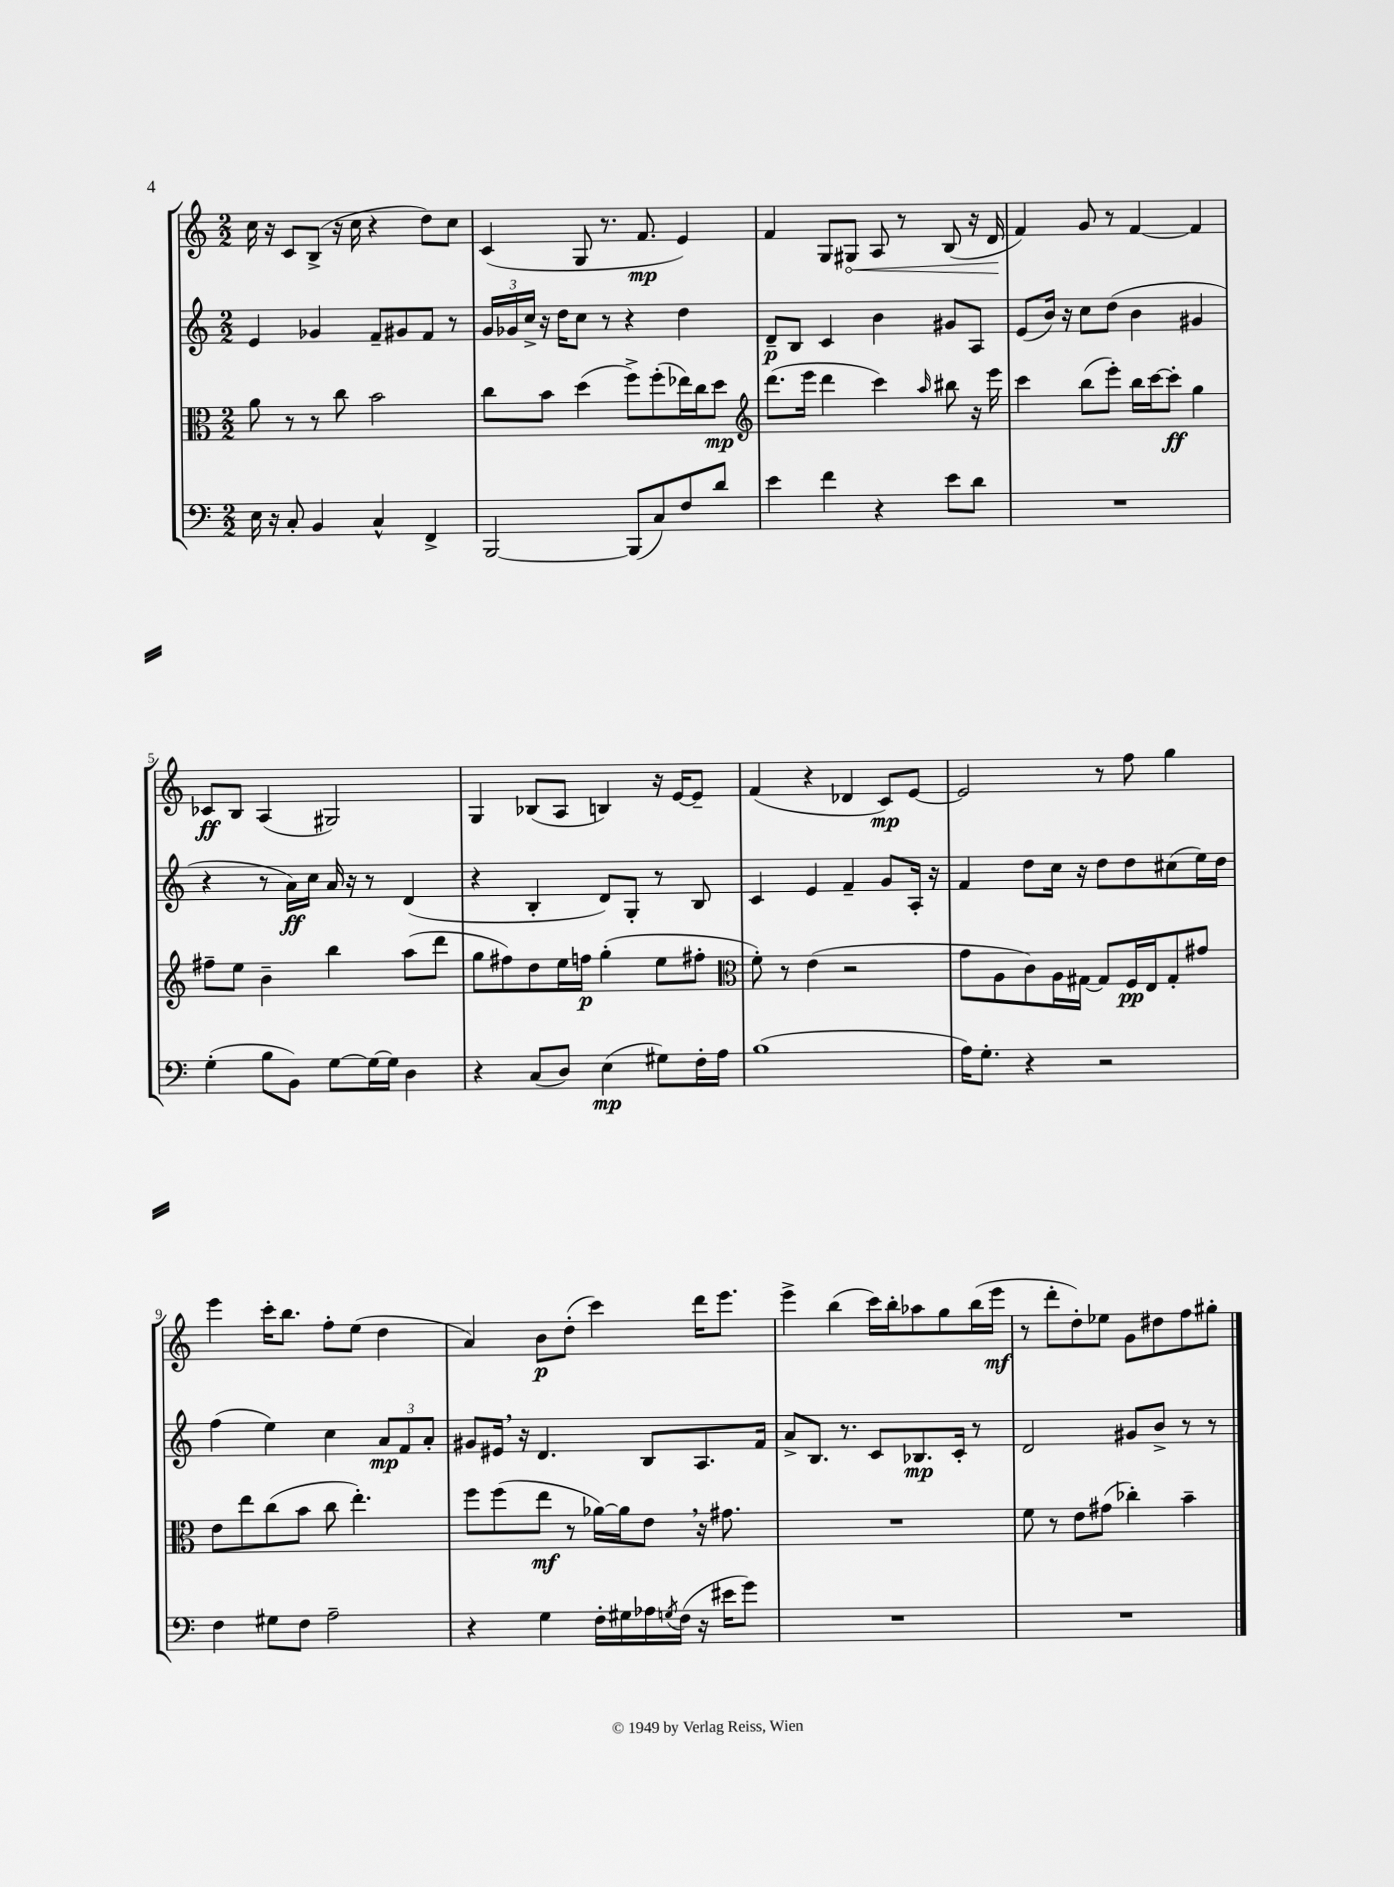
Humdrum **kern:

**kern	**dynam	**kern	**dynam	**kern	**dynam	**kern	**dynam
*part4	*part4	*part3	*part3	*part2	*part2	*part1	*part1
*staff4	*staff4	*staff3	*staff3	*staff2	*staff2	*staff1	*staff1
*clefF4	*	*clefC3	*	*clefG2	*	*clefG2	*
*k[]	*	*k[]	*	*k[]	*	*k[]	*
*M2/2	*	*M2/2	*	*M2/2	*	*M2/2	*
=1	=1	=1	=1	=1	=1	=1	=1
16E\	.	8a\	.	4e/	.	16cc\	.
16r	.	.	.	.	.	16r	.
8C'/	.	8r	.	.	.	8c/L	.
4BB/	.	8r	.	4g-X/	.	(8B^/J	.
.	.	8cc\	.	.	.	16r	.
.	.	.	.	.	.	16cc\	.
4C^^/	.	2b\	.	8f~/L	.	4r	.
.	.	.	.	8g#X/	.	.	.
4FF^/	.	.	.	8f/J	.	8dd\L)	.
.	.	.	.	8r	.	8cc\J	.
=2	=2	=2	=2	=2	=2	=2	=2
[2BBB/	.	8cc\L	.	24g/LL	.	(4c/	.
.	.	.	.	24g-X/	.	.	.
.	.	.	.	24cc^/JJ	.	.	.
.	.	8b\J	.	16r	.	.	.
.	.	.	.	16dd\KL	.	.	.
.	.	(4dd\	.	8cc\J	.	8G/	.
.	.	.	.	8r	.	8.r	.
(8BBB/L]	.	8ff^\L)	.	4r	.	.	.
.	.	.	.	.	.	8.f/	mp
8C/)	.	(8ff'\	.	.	.	.	.
8F/	.	16ee-X\L)	.	4dd\	.	4e/)	.
.	.	16cc\J	.	.	.	.	.
8d/J	.	8dd\J	mp	.	.	.	.
=3	=3	=3	=3	=3	=3	=3	=3
*	*	*clefG2	*	*	*	*	*
4e\	.	(8.ddd\L	.	8d~/L	p	4f/	.
.	.	.	.	8B/J	.	.	.
.	.	16eee\Jk	.	.	.	.	.
4f\	.	4ddd\	.	4c/	.	8G/L	.
!	!	!	!	!	!	!	!LO:HP:b
.	.	.	.	.	.	8G#X/J	<
4r	.	4ccc\)	.	4b\	.	8A/	.
.	.	.	.	.	.	8r	.
.	.	16qqaa/	.	.	.	.	.
8e\L	.	8bb#X\	.	8g#X/L	.	(8B/	.
8d\J	.	16r	.	8A/J	.	16r	.
.	.	16eee\	.	.	.	16d/	.
.	.	.	.	.	.	.	[
=4	=4	=4	=4	=4	=4	=4	=4
1r	.	4ccc\	.	(8e/L	.	4f/)	.
.	.	.	.	16b/Jk)	.	.	.
.	.	.	.	16r	.	.	.
.	.	(8bb\L	.	8cc\L	.	8g/	.
.	.	8eee'\J)	.	(8dd\J	.	8r	.
.	.	16bb\LL	.	4b\	.	[4f/	.
.	.	[16ccc\J	.	.	.	.	.
.	.	8ccc'\J]	ff	.	.	.	.
.	.	4gg\	.	4g#X/	.	4f/]	.
!!LO:LB:g=z
=5	=5	=5	=5	=5	=5	=5	=5
(4G'\	.	8ff#X~\L	.	4r	.	8c-X/L	ff
.	.	8ee\J	.	.	.	8B/J	.
8B\L	.	4b~\	.	8r	.	(4A/	.
8BB\J)	.	.	.	16a\LL)	ff	.	.
.	.	.	.	16cc\JJ	.	.	.
[8G\L	.	4bb\	.	16a/	.	2G#X/)	.
.	.	.	.	16r	.	.	.
16G\L_	.	.	.	8r	.	.	.
16G\JJ]	.	.	.	.	.	.	.
4D\	.	(8aa\L	.	(4d/	.	.	.
.	.	8ddd\J	.	.	.	.	.
=6	=6	=6	=6	=6	=6	=6	=6
4r	.	8gg\L	.	4r	.	4G/	.
.	.	8ff#X\)	.	.	.	.	.
(8C/L	.	8dd\	.	4B'/	.	(8B-X/L	.
8D/J)	.	16ee\L	.	.	.	8A/J	.
.	.	16ffn\JJ	p	.	.	.	.
(4E\	mp	(4gg'\	.	8d/L)	.	4Bn/)	.
.	.	.	.	8G'/J	.	.	.
8G#X\L)	.	8ee\L	.	8r	.	16r	.
.	.	.	.	.	.	[16e/KL	.
16F'\L	.	8ff#X'\J	.	8B/	.	8e~/J]	.
16A\JJ	.	.	.	.	.	.	.
=7	=7	=7	=7	=7	=7	=7	=7
*	*	*clefC3	*	*	*	*	*
(1B	.	8f'\)	.	4c/	.	(4f/	.
.	.	8r	.	.	.	.	.
.	.	(4e\	.	4e/	.	4r	.
.	.	2r	.	4f~/	.	4d-X/	.
.	.	.	.	8g/L	.	8c/L)	mp
.	.	.	.	16A'/Jk	.	[8e/J	.
.	.	.	.	16r	.	.	.
=8	=8	=8	=8	=8	=8	=8	=8
16A\KL)	.	8g\L	.	4f/	.	2e/]	.
8.G'\J	.	.	.	.	.	.	.
.	.	8A\	.	.	.	.	.
4r	.	8c\)	.	8dd\L	.	.	.
.	.	16A\L	.	16cc\Jk	.	.	.
.	.	[16G#X\JJ	.	16r	.	.	.
2r	.	8G#/L]	.	8dd\L	.	8r	.
.	.	16F/L	pp	8dd\	.	8ff\	.
.	.	16E/J	.	.	.	.	.
.	.	8G#'/	.	(8cc#X\	.	4gg\	.
.	.	8g#X/J	.	16ee\L)	.	.	.
.	.	.	.	16dd\JJ	.	.	.
!!LO:LB:g=z
=9	=9	=9	=9	=9	=9	=9	=9
4F\	.	8e\L	.	(4ff\	.	4eee\	.
.	.	8ee\	.	.	.	.	.
8G#X\L	.	(8cc\	.	4ee\)	.	16ccc'\KL	.
.	.	.	.	.	.	8.bb\J	.
8F\J	.	8b\J	.	.	.	.	.
2A~\	.	8cc\	.	4cc\	.	8ff'\L	.
.	.	4.ee'\)	.	.	.	(8ee\J	.
.	.	.	.	12a/L	mp	4dd\	.
.	.	.	.	12f/	.	.	.
.	.	.	.	12a'/J	.	.	.
=10	=10	=10	=10	=10	=10	=10	=10
4r	.	8ff\L	.	8g#X/L	.	4a/)	.
.	.	(8ff\	.	16e#X,/Jk	.	.	.
.	.	.	.	16r	.	.	.
4G\	.	8ee\J	mf	4.d/	.	8b\L	p
.	.	8r	.	.	.	(8dd'\J	.
16F'\LL	.	[16a-X\LL)	.	.	.	4ccc\)	.
16G#X\	.	16a-\J]	.	.	.	.	.
16A-X\	.	8e,\J	.	8B/L	.	.	.
8qGn/	.	.	.	.	.	.	.
(16F\JJ	.	.	.	.	.	.	.
16r	.	16r	.	8.A/	.	16ddd\KL	.
16e#X\KL	.	8.g#X\	.	.	.	8.eee\J	.
8g\J)	.	.	.	.	.	.	.
.	.	.	.	16f/Jk	.	.	.
=11	=11	=11	=11	=11	=11	=11	=11
1r	.	1r	.	8a^/L	.	4eee^\	.
.	.	.	.	8.B/J	.	.	.
.	.	.	.	.	.	(4bb\	.
.	.	.	.	8.r	.	.	.
.	.	.	.	8c/L	.	16ccc\LL)	.
.	.	.	.	.	.	16bb'\J	.
.	.	.	.	8.B-X/	mp	8aa-X\	.
.	.	.	.	.	.	8gg\	.
.	.	.	.	16c'/Jk	.	.	.
.	.	.	.	8r	.	(16bb\L	.
.	.	.	.	.	.	16eee\JJ	mf
=12	=12	=12	=12	=12	=12	=12	=12
1r	.	8f\	.	2d/	.	8r	.
.	.	8r	.	.	.	8ddd'\L	.
.	.	8e\L	.	.	.	8dd'\)	.
.	.	(8g#X\J	.	.	.	8ee-X\J	.
.	.	4cc-X'\)	.	8g#X/L	.	8g\L	.
.	.	.	.	8b^/J	.	8dd#X\	.
.	.	4b~\	.	8r	.	8ff\	.
.	.	.	.	8r	.	8gg#X'\J	.
==	==	==	==	==	==	==	==
*-	*-	*-	*-	*-	*-	*-	*-
